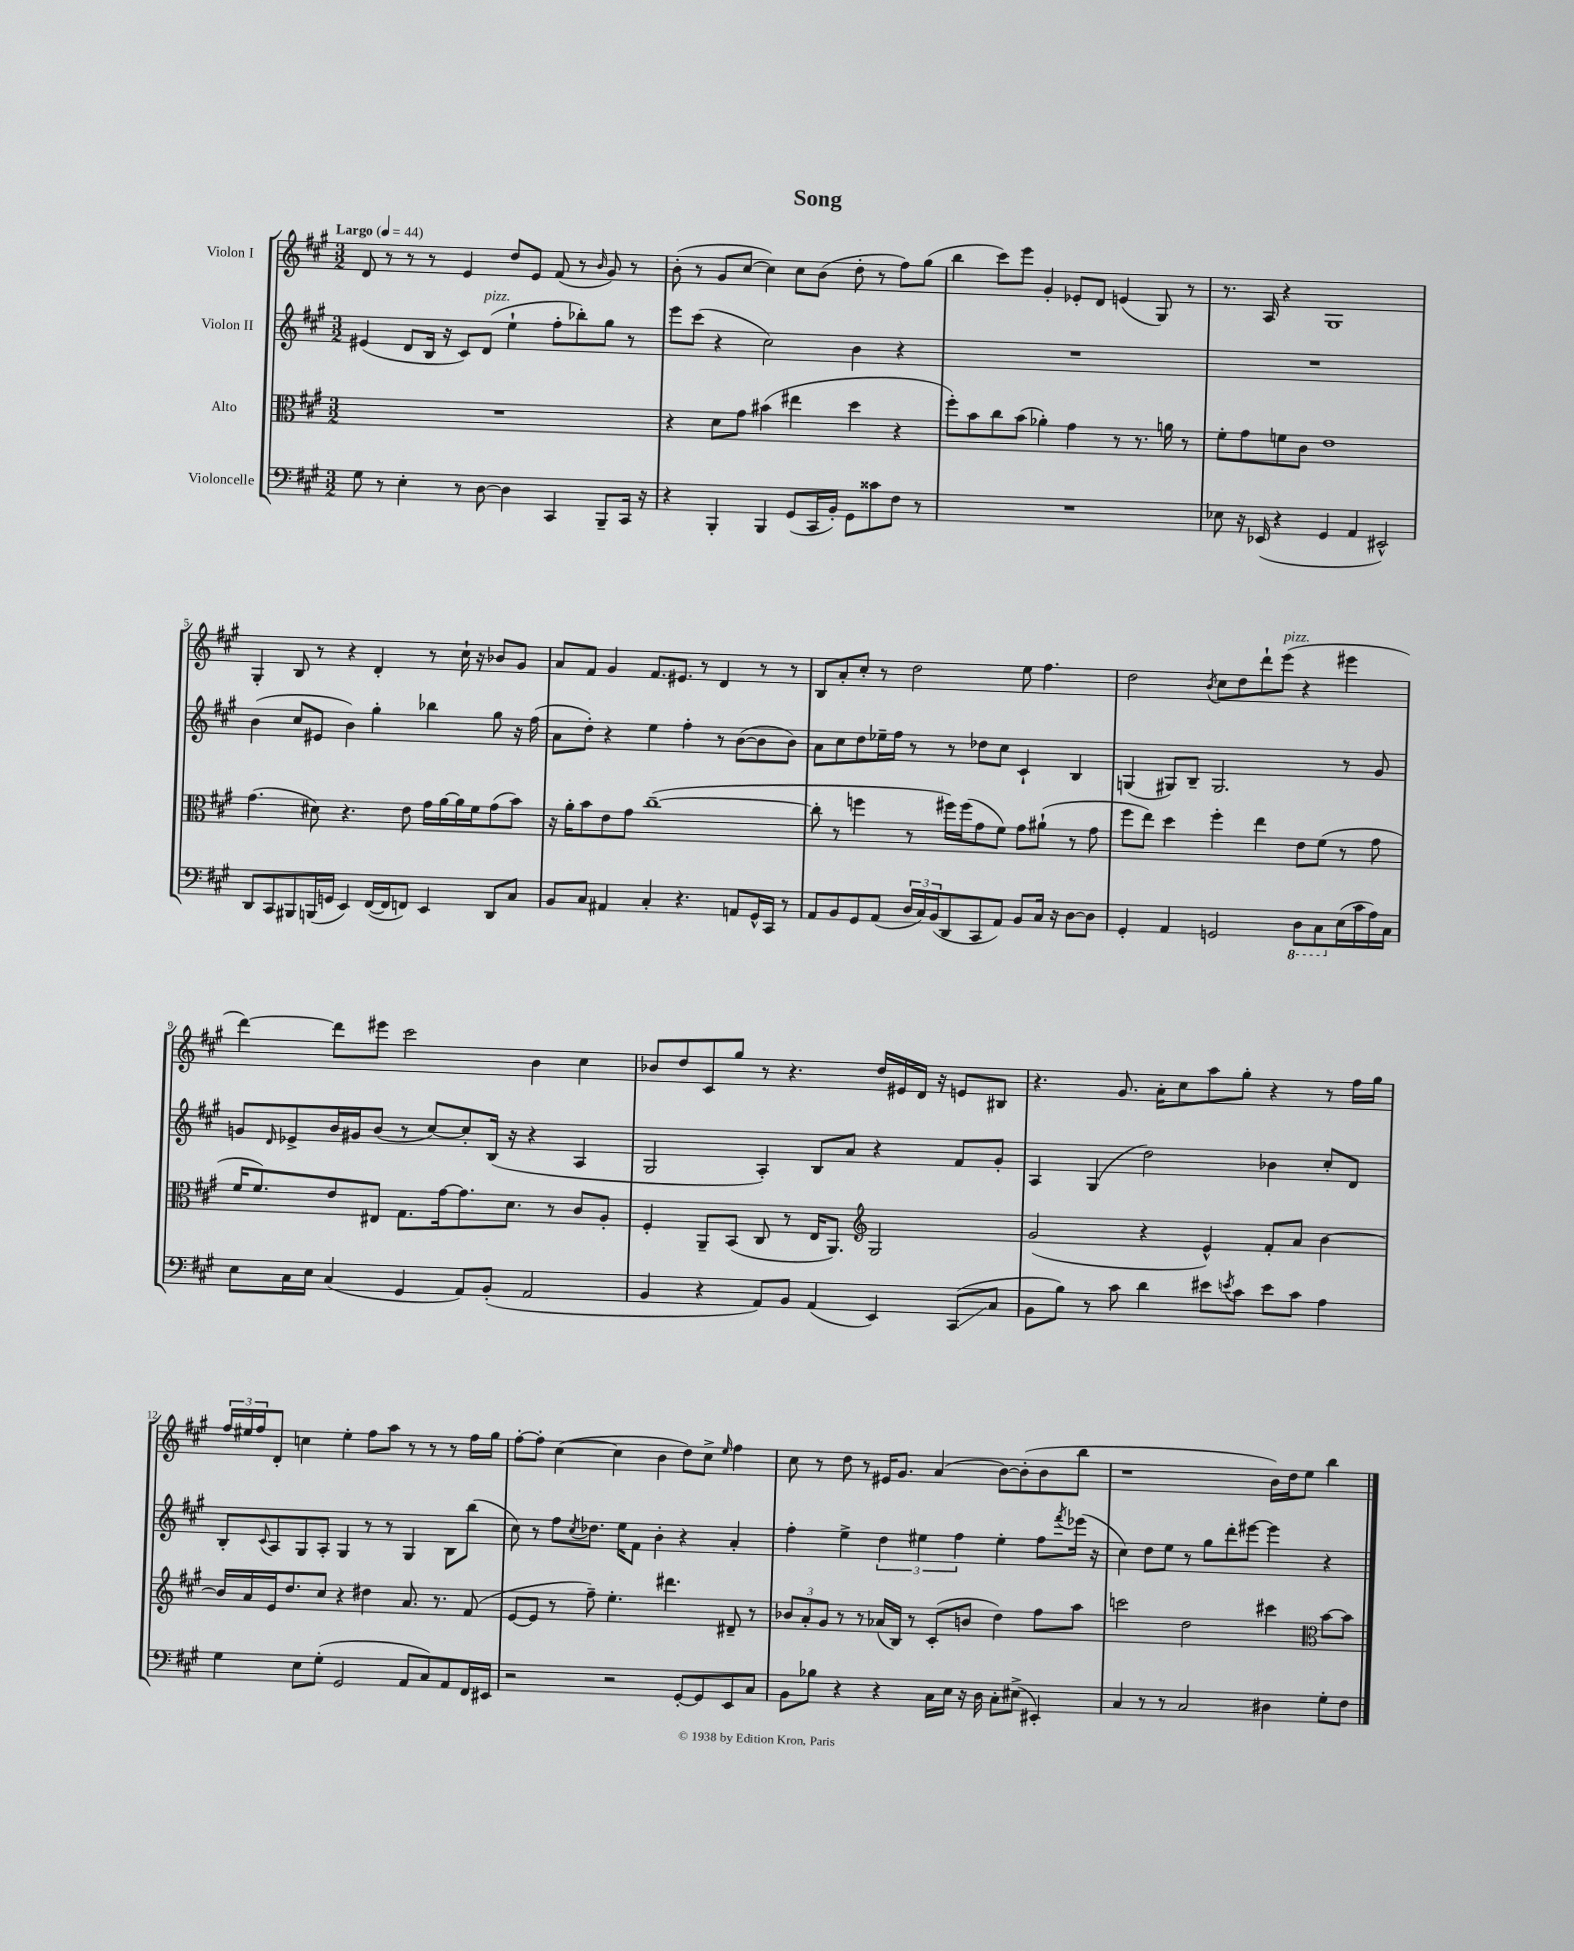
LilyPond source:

\header { title = "Song" }
<<
\new StaffGroup <<
\new Staff = "s0" \with { instrumentName = "Violon I" } {
    \clef treble \key a \major \numericTimeSignature \time 3/2 \tempo "Largo" 4 = 44
    d'8 r8 r8 r8 e'4 d''8 e'8 fis'8( r8 \grace { b'16 } gis'8) r8 |
    b'8-.( r8 gis'8 cis''8~ cis''4) cis''8 b'8( d''8-. r8 fis''8) gis''8( |
    b''4 cis'''8) e'''8 gis'4-. ees'8-. d'8 e'4( gis8) r8 |
    r8. a16 r4 gis1 |
    gis4-. b8 r8 r4 d'4-. r8 cis''16-! r16 bes'8 gis'8 |
    a'8 fis'8 gis'4 fis'8. eis'8. r8 d'4 r8 r8 |
    b8 a'8-. cis''8-. r8 d''2 e''8 fis''4. |
    d''2 \acciaccatura { b'8 } cis''8 d''8 d'''8-! e'''8^\markup { \italic "pizz." }( r4 eis'''4 |
    d'''4~) d'''8 eis'''8 cis'''2 b'4 cis''4 |
    bes'8 d''8 cis'8 gis''8 r8 r4. d''16 eis'16 d'16 r16 e'8 bis8 |
    r4. gis'8. a'16-. cis''8 a''8 gis''8-. r4 r8 fis''16 gis''16 |
    \tuplet 3/2 { fis''16 eis''16 fis''16 } d'8-. c''4 eis''4-. fis''8 a''8 r8 r8 r8 fis''16 gis''16 |
    fis''8~-. fis''8-. cis''4~( cis''4 b'4 d''8) cis''8-> \grace { e''16 } fis''4 |
    cis''8 r8 d''8 r8 eis'16 gis'8. a'4( b'8~) b'8-.( b'8 b''8 |
    r1 b'16) d''16 e''8 b''4 \bar "|." |
}
\new Staff = "s1" \with { instrumentName = "Violon II" } {
    \clef treble \key a \major \numericTimeSignature \time 3/2
    eis'4( d'8 b16 r16 cis'8) d'8^\markup { \italic "pizz." }( e''4-! fis''8-. bes''8-.) gis''8 r8 |
    e'''8 cis'''8( r4 cis''2) b'4 r4 |
    R1. |
    R1. |
    b'4( cis''8 eis'8 b'4) gis''4-. bes''4 gis''8 r16 fis''16( |
    a'8 d''8-.) r4 e''4 fis''4-. r8 b'8~( b'8 b'8) |
    a'8 cis''8 d''8 ees''16-- fis''16 r8 r8 des''8 cis''8 cis'4-! b4 |
    g4( gis8) b8-- gis2. r8 gis'8 |
    g'8 \grace { d'16 } ees'8-> b'16 gis'16 b'8( r8 cis''8~) cis''8-. b16( r16 r4 a4 |
    gis2 a4-.) b8 a'8 r4 fis'8 gis'8-. |
    a4 gis4( d''2) bes'4 cis''8-. d'8 |
    b8-. \appoggiatura { cis'8 } a8 gis8 a8-. gis4 r8 r8 gis4 b8 b''8( |
    cis''8) r8 fis''8 \acciaccatura { cis''8 } des''8. e''16 fis'8 b'4-. r4 a'4-. |
    fis''4-. e''4-> \tuplet 3/2 { d''4 eis''4 fis''4 } eis''4-. fis''8 \acciaccatura { fis'''8 } ees'''16( r16 |
    cis''4) d''8 e''8 r8 gis''8 d'''8-. eis'''8~ eis'''4 r4 \bar "|." |
}
\new Staff = "s2" \with { instrumentName = "Alto" } {
    \clef alto \key a \major \numericTimeSignature \time 3/2
    R1. |
    r4 d'8 gis'8 bis'4( eis''4 d''4 r4 |
    fis''8-.) b'8 cis''8 b'8( aes'4-.) gis'4 r8 r8. a'16 r8 |
    fis'8-. gis'8 f'8 cis'8 e'1 |
    gis'4.( dis'8) r4. e'8 gis'16 a'16~ a'16 fis'16 gis'8( b'8) |
    r16 a'16-. b'8 e'8 gis'8 cis''1~--( |
    cis''8-. r8 f''4 r8 fis''16) fis''16( gis'8 fis'8) gis'8 ais'8-!( r8 gis'8 |
    fis''8 e''8) d''4 fis''4-. e''4 e'8 fis'8( r8 gis'8 |
    fis'16 fis'8.) e'8 eis8 gis8. gis'16~ gis'8. d'8. r8 cis'8 a8-. |
    fis4-. a,8-- b,8( cis8 r8 e16 a,8.) \clef treble gis2 |
    gis'2( r4 e'4-^) fis'8-. a'8 b'4~ |
    b'16 a'16 e'16 d''8. cis''8 r4 dis''4 a'8. r8. fis'8( |
    e'8~ e'8 r8 fis''8--) e''4.-. dis'''4. dis'8-- r8 |
    \tuplet 3/2 { bes'8 a'8-. gis'8 } r8 r8 aes'16( b16) r8 cis'8-.( b'8 d''4) fis''8 a''8 |
    c'''2 d''2 cis'''4 \clef alto b'8~ b'8 \bar "|." |
}
\new Staff = "s3" \with { instrumentName = "Violoncelle" } {
    \clef bass \key a \major \numericTimeSignature \time 3/2
    gis8 r8 e4-. r8 d8~ d4 cis,4 b,,8-- cis,16 r16 |
    r4 b,,4-. b,,4 gis,8( cis,16 b,16-.) gis,8 cisis'8 fis8 r8 |
    R1. |
    ees8 r16 ees,16( r4 gis,4 a,4 eis,2-^) |
    d,8 cis,8 bis,,8 b,,16( g,16 e,4) fis,16~( fis,16 f,8) e,4 d,8 cis8 |
    b,8 cis8 ais,4 cis4-. r4. a,8 gis,16-^ cis,16 r8 |
    a,8 b,8 gis,8 a,8( \tuplet 3/2 { d16 cis16) b,16( } d,8 cis,8 a,8) b,8 cis16 r16 d8~ d8 |
    gis,4-. a,4 g,2 \ottava #-1 d,8 cis,8 \ottava #0 e16( cis'16 a16) cis16 |
    e8 cis16 e16 cis4( gis,4 a,8) b,8-.( a,2 |
    b,4 r4 a,8) b,8 a,4( e,4) cis,8\glissando( cis8 |
    b,8 b8) r8 cis'8 d'4 eis'8 \acciaccatura { e'8 } cis'8 e'8 cis'8 a4 |
    gis4 e8 gis8-.( gis,2 a,8 cis8) a,8 fis,16 eis,16 |
    r2 r2 gis,8~-. gis,8 e,8 cis8 |
    b,8 bes8 r4 r4 cis16 e16 r16 d16 cis8-. eis8->( eis,4-.) |
    cis4 r8 r8 cis2 dis4 gis8-. fis8 \bar "|." |
}
>>
>>
